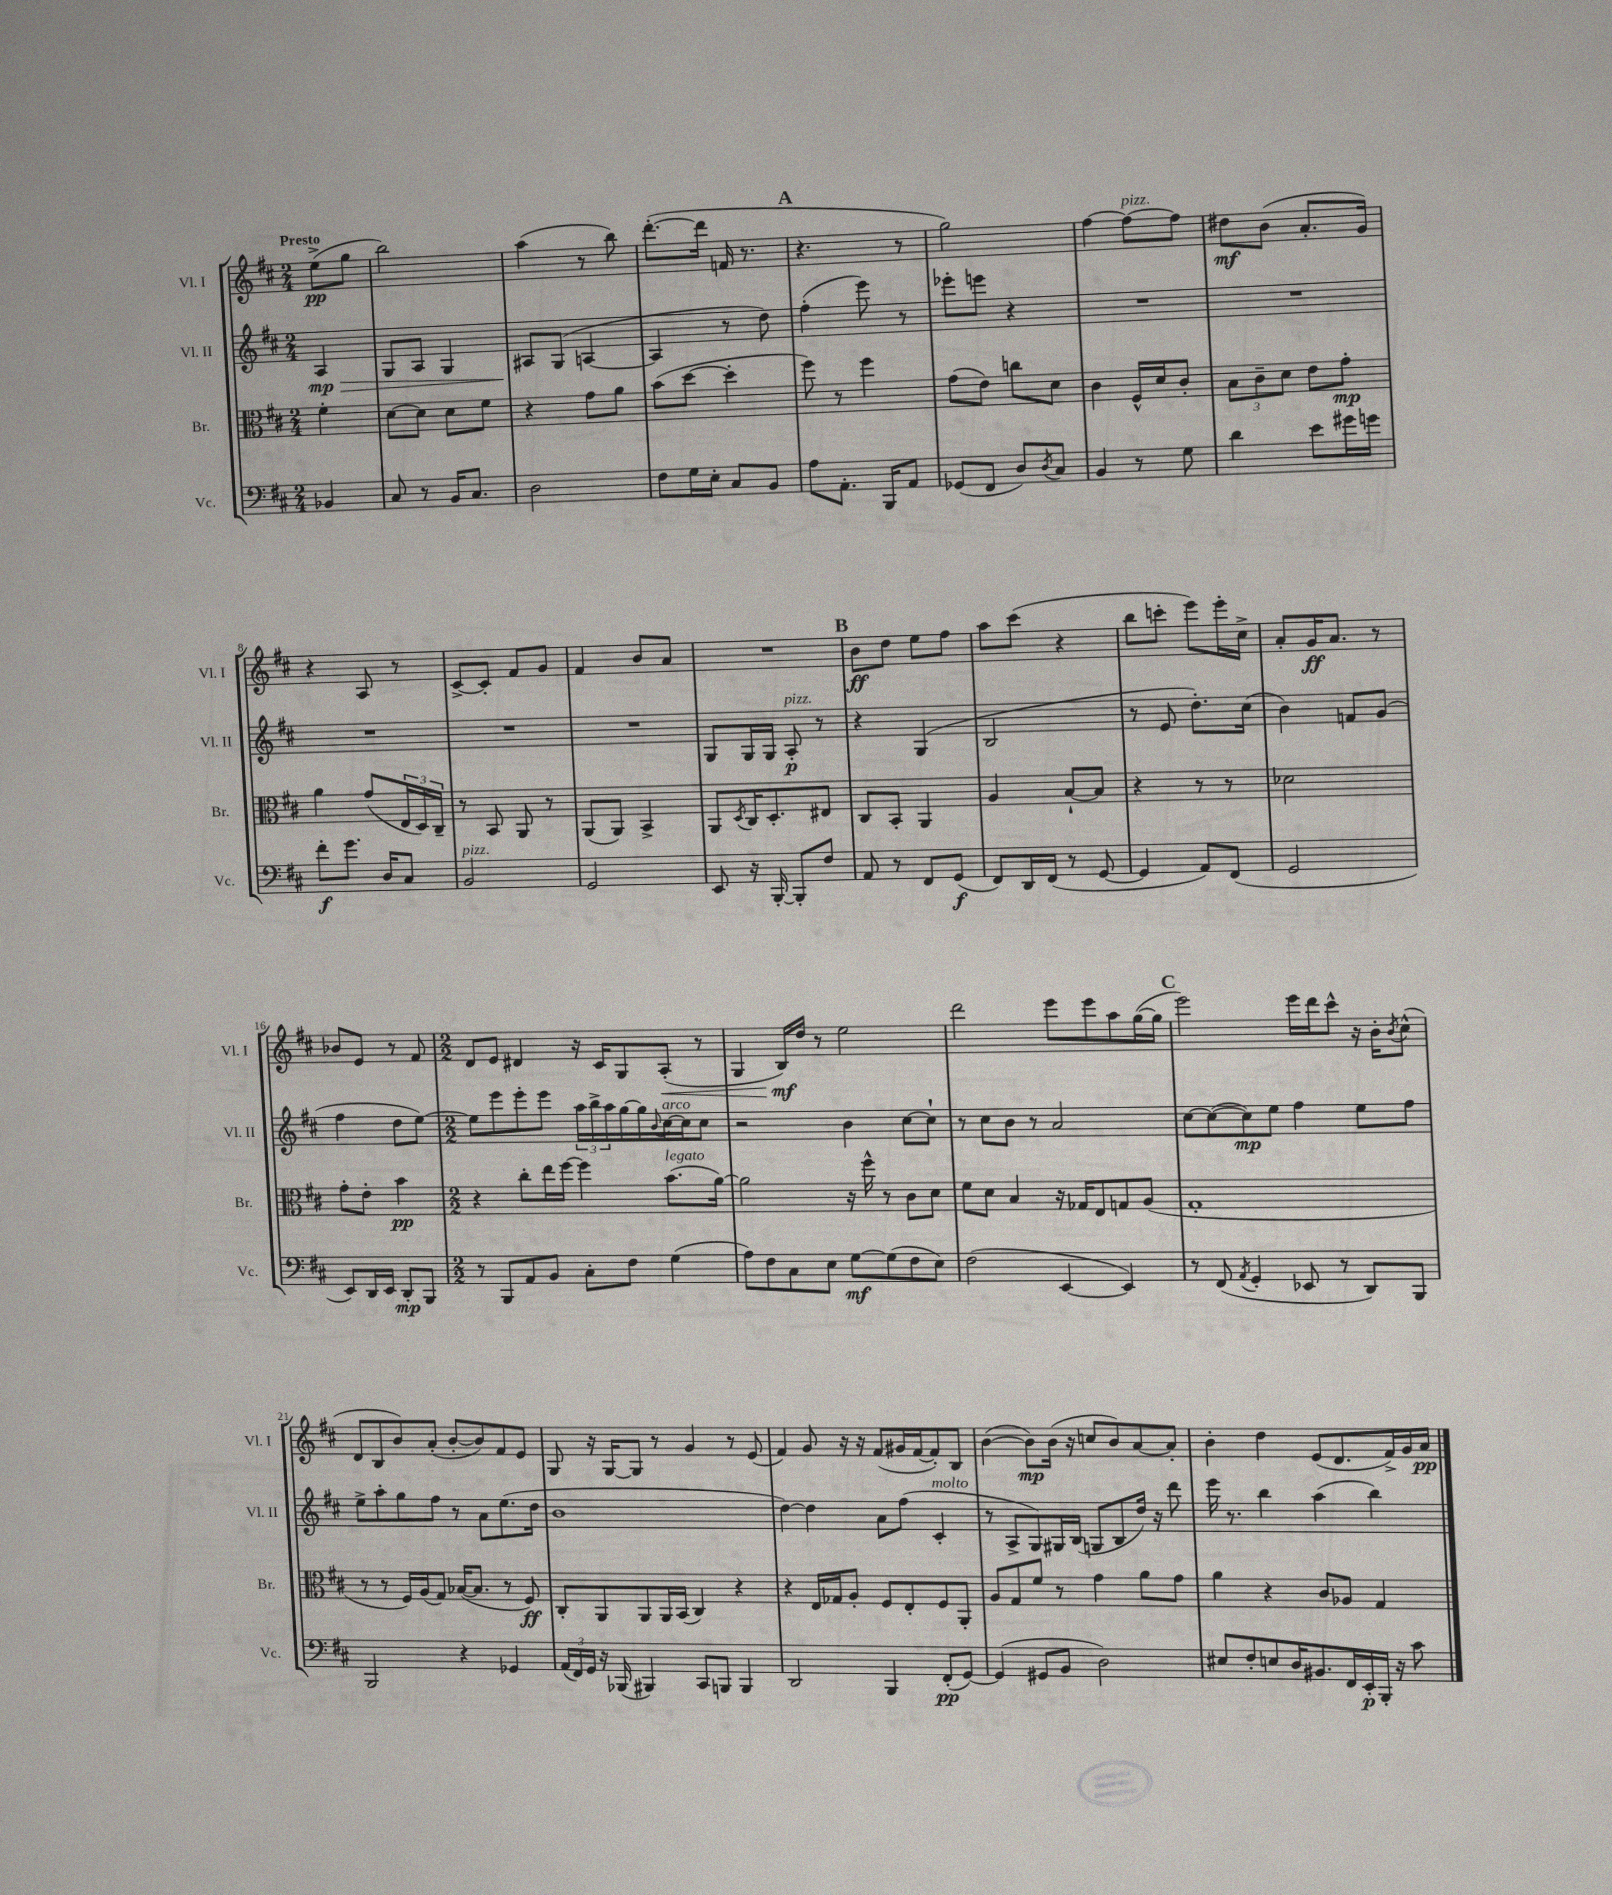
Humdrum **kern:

**kern	**dynam	**kern	**dynam	**kern	**dynam	**kern	**dynam
*part4	*part4	*part3	*part3	*part2	*part2	*part1	*part1
*staff4	*staff4	*staff3	*staff3	*staff2	*staff2	*staff1	*staff1
*I"Vc.	*	*I"Br.	*	*I"Vl. II	*	*I"Vl. I	*
*I'Vc.	*	*I'Br.	*	*I'Vl. II	*	*I'Vl. I	*
*clefF4	*	*clefC3	*	*clefG2	*	*clefG2	*
*k[f#c#]	*	*k[f#c#]	*	*k[f#c#]	*	*k[f#c#]	*
*M2/4	*	*M2/4	*	*M2/4	*	*M2/4	*
=	=	=	=	=	=	=	=
!	!	!	!	!	!	!LO:TX:a:B:t=Presto	!
!	!	!	!	!	!LO:HP:b	!	!
4BB-X/	.	4f#'\	.	4A/	> mp	(8ee^\L	pp
.	.	.	.	.	.	8gg\J	.
=1	=1	=1	=1	=1	=1	=1	=1
8C#/	.	[8d\L	.	8G/L	.	2bb\)	.
8r	.	8d\J]	.	8A/J	.	.	.
16BB/KL	.	8d\L	.	4G/	.	.	.
8.C#/J	.	.	.	.	.	.	.
.	.	8f#\J	.	.	.	.	.
=2	=2	=2	=2	=2	=2	=2	=2
2D\	.	4r	.	8A#X/L	.	(4aa\	.
.	.	.	.	(8G/J	]	.	.
.	.	8g\L	.	[4An/	.	8r	.
.	.	8a\J	.	.	.	8bb\)	.
=3	=3	=3	=3	=3	=3	=3	=3
8F#\L	.	(8b\L	.	4A/]	.	([8.ddd'\L	.
16G\L	.	[8dd\J	.	.	.	.	.
16E'\JJ	.	.	.	.	.	16ddd\Jk]	.
8C#/L	.	4dd'\]	.	8r	.	16fn/	.
.	.	.	.	.	.	8.r	.
8BB/J	.	.	.	8dd\)	.	.	.
!!LO:REH:place=s1:t=A
=4	=4	=4	=4	=4	=4	=4	=4
8A\L	.	8ff#\)	.	(4ff#'\	.	4.r	.
8.AA'\J	.	8r	.	.	.	.	.
.	.	4ff#\	.	8eee\)	.	.	.
16BBB/KL	.	.	.	.	.	.	.
8AA/J	.	.	.	8r	.	8r	.
=5	=5	=5	=5	=5	=5	=5	=5
(8GG-X/L	.	(8g\L	.	8eee-X'\L	.	2gg\)	.
8FF#/J	.	8e\J)	.	8eeen\J	.	.	.
8D/L)	.	8ccn\L	.	4r	.	.	.
8qD/	.	.	.	.	.	.	.
8C#/J	.	8d\J	.	.	.	.	.
=6	=6	=6	=6	=6	=6	=6	=6
4BB/	.	4c#\	.	2r	.	[4ff#\	.
!	!	!	!	!	!	!LO:TX:a:i:t=pizz.	!
8r	.	16F#^^/LL	.	.	.	8ff#\L_	.
.	.	16d/J	.	.	.	.	.
8G\	.	8c#'/J	.	.	.	8ff#\J]	.
=7	=7	=7	=7	=7	=7	=7	=7
4d\	.	12B\L	.	2r	.	8dd#X\L	mf
.	.	12c#~\	.	.	.	.	.
.	.	.	.	.	.	(8b\J	.
.	.	12d\J	.	.	.	.	.
8e\L	.	8e\L	.	.	.	8.a'/L	.
16g#X\L	.	8g'\J	mp	.	.	.	.
16gn\JJ	.	.	.	.	.	16g/Jk)	.
!!LO:LB:g=z
=8	=8	=8	=8	=8	=8	=8	=8
8f#'\L	f	4a\	.	2r	.	4r	.
8.g\J	.	.	.	.	.	.	.
.	.	(8g/L	.	.	.	8A/	.
16D/KL	.	.	.	.	.	.	.
8C#/J	.	24E/L	.	.	.	8r	.
.	.	24D/)	.	.	.	.	.
.	.	24C#~/JJ	.	.	.	.	.
=9	=9	=9	=9	=9	=9	=9	=9
!LO:TX:a:i:t=pizz.	!	!	!	!	!	!	!
2BB/	.	8r	.	2r	.	[8c#^/L	.
.	.	8BB/	.	.	.	8c#'/J]	.
.	.	8AA/	.	.	.	8f#/L	.
.	.	8r	.	.	.	8g/J	.
=10	=10	=10	=10	=10	=10	=10	=10
2GG/	.	(8AA/L	.	2r	.	4f#/	.
.	.	8AA/J)	.	.	.	.	.
.	.	4BB^/	.	.	.	8b/L	.
.	.	.	.	.	.	8a/J	.
=11	=11	=11	=11	=11	=11	=11	=11
8EE/	.	8AA/L	.	8G/L	.	2r	.
.	.	8qD/	.	.	.	.	.
16r	.	16C#/K	.	16G/L	.	.	.
[16BBB'/	.	8.D'/	.	16G/JJ	.	.	.
!	!	!	!	!LO:TX:a:i:t=pizz.	!	!	!
8BBB'/L]	.	.	.	8A'/	p	.	.
8F#/J	.	8E#X/J	.	8r	.	.	.
!!LO:REH:place=s1:t=B
=12	=12	=12	=12	=12	=12	=12	=12
8AA/	.	8C#/L	.	4r	.	8b\L	ff
8r	.	8BB'/J	.	.	.	8dd\J	.
8FF#/L	.	4AA/	.	(4G/	.	8ee\L	.
(8GG/J	f	.	.	.	.	8ff#\J	.
=13	=13	=13	=13	=13	=13	=13	=13
8FF#/L)	.	4A/	.	2B/	.	8aa\L	.
16DD/L	.	.	.	.	.	(8ccc#\J	.
(16FF#/JJ	.	.	.	.	.	.	.
8r	.	[8B`/L	.	.	.	4r	.
[8GG/	.	8B/J]	.	.	.	.	.
=14	=14	=14	=14	=14	=14	=14	=14
4GG/]	.	4r	.	8r	.	8bb\L	.
.	.	.	.	8e/	.	8cccn'\J	.
8AA/L)	.	8r	.	8.dd'\L)	.	8eee\L)	.
(8FF#/J	.	8r	.	.	.	16eee'\L	.
.	.	.	.	(16cc#\Jk	.	16cc#^\JJ	.
=15	=15	=15	=15	=15	=15	=15	=15
2GG/	.	2d-X\	.	4b\)	.	8a'/L	.
.	.	.	.	.	.	16g/K	ff
.	.	.	.	.	.	8.a/J	.
.	.	.	.	8fn/L	.	.	.
.	.	.	.	(8g/J	.	8r	.
!!LO:LB:g=z
=16	=16	=16	=16	=16	=16	=16	=16
8EE/L)	.	8g'\L	.	4ff#\	.	8b-X/L	.
16DD/L	.	8e'\J	.	.	.	8e/J	.
16EE/JJ	.	.	.	.	.	.	.
8DD'/L	mp	4b\	pp	8dd\L	.	8r	.
8BBB/J	.	.	.	[8ee\J)	.	8f#/	.
=17	=17	=17	=17	=17	=17	=17	=17
*M2/2	*	*M2/2	*	*M2/2	*	*M2/2	*
8r	.	4r	.	8ee\L]	.	8d/L	.
8BBB/L	.	.	.	8eee\	.	8e/J	.
8AA/	.	8cc#'\L	.	8eee'\	.	4d#X/	.
8BB/J	.	16ee\L	.	8eee\J	.	.	.
.	.	[16ff#\JJ	.	.	.	.	.
8C#'\L	.	4ff#\]	.	24aa\LL	.	16r	.
.	.	.	.	24bb^\	.	.	.
.	.	.	.	.	.	16c#/KL	.
.	.	.	.	24aa\	.	.	.
8F#\J	.	.	.	[16gg\	.	8G/	.
.	.	.	.	16gg\]	.	.	.
.	.	.	.	8qqb/	.	.	.
!	!	!	!	!LO:TX:a:i:t=arco	!	!	!
!	!	!LO:TX:a:i:t=legato	!	!	!	!	!
!	!	!	!	!	!	!	!LO:HP:b
(4G\	.	(8.b\L	.	[16cc#\	.	(8A'/J	<
.	.	.	.	16cc#\J]	.	.	.
.	.	.	.	8cc#\J	.	8r	.
.	.	[16a\Jk)	.	.	.	.	.
=18	=18	=18	=18	=18	=18	=18	=18
8A\L)	.	2a\]	.	2r	.	4G/	.
8F#\	.	.	.	.	.	.	.
8C#\	.	.	.	.	.	16B/LL)	mf
.	.	.	.	.	.	16dd/JJ	[
8E\J	.	.	.	.	.	8r	.
[8G\L	mf	16r	.	4b\	.	2ee\	.
.	.	16ff#^^\	.	.	.	.	.
(8G\]	.	8r	.	.	.	.	.
8F#\	.	8c#\L	.	[8cc#\L	.	.	.
8E\J)	.	8d\J	.	8cc#`\J]	.	.	.
=19	=19	=19	=19	=19	=19	=19	=19
(2F#\	.	8f#\L	.	8r	.	2ddd\	.
.	.	8d\J	.	8cc#\L	.	.	.
.	.	4B/	.	8b\J	.	.	.
.	.	.	.	8r	.	.	.
[4EE/	.	16r	.	2a/	.	8eee\L	.
.	.	16G-X/KL	.	.	.	.	.
.	.	8E/	.	.	.	8eee\	.
4EE/])	.	8Gn/	.	.	.	8aa\	.
.	.	(8A/J	.	.	.	([16gg\L	.
.	.	.	.	.	.	16gg\JJ]	.
!!LO:REH:place=s1:t=C
=20	=20	=20	=20	=20	=20	=20	=20
8r	.	1G'	.	[8cc#\L	.	2eee\)	.
(8FF#/	.	.	.	(8cc#\_	.	.	.
8qAA/	.	.	.	.	.	.	.
4GG'/	.	.	.	8cc#\])	mp	.	.
.	.	.	.	8ee\J	.	.	.
8EE-X/	.	.	.	4ff#\	.	16eee\LL	.
.	.	.	.	.	.	16ddd\J	.
8r	.	.	.	.	.	8ccc#^^\J	.
8DD/L)	.	.	.	8ee\L	.	16r	.
.	.	.	.	.	.	16b'\KL	.
.	.	.	.	.	.	8qb/	.
8BBB/J	.	.	.	8ff#\J	.	(8cc#^^\J	.
!!LO:LB:g=z
=21	=21	=21	=21	=21	=21	=21	=21
2BBB/	.	8r	.	8ee^\L	.	8d/L	.
.	.	8r	.	8aa'\	.	8B/	.
.	.	16F#/LL)	.	8gg\	.	8b/)	.
.	.	(16A/J	.	.	.	.	.
.	.	8G/J)	.	8ff#\J	.	(8a'/J	.
4r	.	([16B-X/KL	.	8r	.	[8b'/L	.
.	.	8.B-/J]	.	.	.	.	.
.	.	.	.	8a\L	.	8b/])	.
4GG-X/	.	8r	.	(8.ee\	.	8f#/	.
.	.	8F#/)	ff	.	.	8e/J	.
.	.	.	.	16dd\Jk	.	.	.
=22	=22	=22	=22	=22	=22	=22	=22
(24AA/LL	.	8C#'/L	.	1b	.	8G/	.
24FF#/)	.	.	.	.	.	.	.
24GG/JJ	.	.	.	.	.	.	.
16r	.	8AA/	.	.	.	16r	.
(16BBB-X/	.	.	.	.	.	[16G/KL	.
4BBB#X/)	.	8AA/	.	.	.	8G/J]	.
.	.	16AA/L	.	.	.	8r	.
.	.	(16BB/JJ	.	.	.	.	.
8CC#/L	.	4C#/)	.	.	.	4g/	.
8BBBn/J	.	.	.	.	.	.	.
4BBB/	.	4r	.	.	.	8r	.
.	.	.	.	.	.	(8e/	.
=23	=23	=23	=23	=23	=23	=23	=23
2DD/	.	4r	.	[4dd\)	.	4f#/)	.
.	.	16E/LL	.	4dd\]	.	8g/	.
.	.	16G-X/J	.	.	.	.	.
.	.	8A'/J	.	.	.	16r	.
.	.	.	.	.	.	16r	.
4BBB/	.	8F#/L	.	8a\L	.	(8f#/L	.
.	.	8E'/	.	(8ff#\J	.	16g#X/L	.
.	.	.	.	.	.	[16f#/J	.
!	!	!	!	!LO:TX:a:i:t=molto	!	!	!
(8FF#'/L	pp	8F#/	.	4c#'/	.	8f#'/])	.
[8GG/J)	.	8AA'/J	.	.	.	8B/J	.
=24	=24	=24	=24	=24	=24	=24	=24
(4GG/]	.	8A/L	.	8r	.	([4b\	.
.	.	8G/	.	8A^/L	.	.	.
8GG#X/L	.	8f#/J	.	8G/)	.	8b\L])	mp
8BB/J	.	8r	.	16G#X/L	.	(16b\Jk	.
.	.	.	.	(16B/JJ	.	16r	.
2D\)	.	4g\	.	8Gn/L	.	8ccn/L	.
.	.	.	.	8B/	.	8b/)	.
.	.	8a\L	.	16dd/Jk)	.	[8a/	.
.	.	.	.	16r	.	.	.
.	.	8g\J	.	8ddd\	.	8a'/J]	.
=25	=25	=25	=25	=25	=25	=25	=25
8E#X/L	.	4a\	.	16eee\	.	4b'\	.
.	.	.	.	8.r	.	.	.
8F#'/	.	.	.	.	.	.	.
8En/	.	4r	.	4bb\	.	4dd\	.
16D/K	.	.	.	.	.	.	.
8.BB#X/	.	.	.	.	.	.	.
.	.	8c#/L	.	(4aa\	.	(8e/L	.
16FF#/L	.	8A-X/J	.	.	.	8.d/	.
16EE'/	p	.	.	.	.	.	.
16BBB'/JJ	.	4G/	.	4bb\)	.	.	.
16r	.	.	.	.	.	16f#^/L)	.
8c#\	.	.	.	.	.	16g/	.
.	.	.	.	.	.	16a/JJ	pp
==	==	==	==	==	==	==	==
*-	*-	*-	*-	*-	*-	*-	*-
